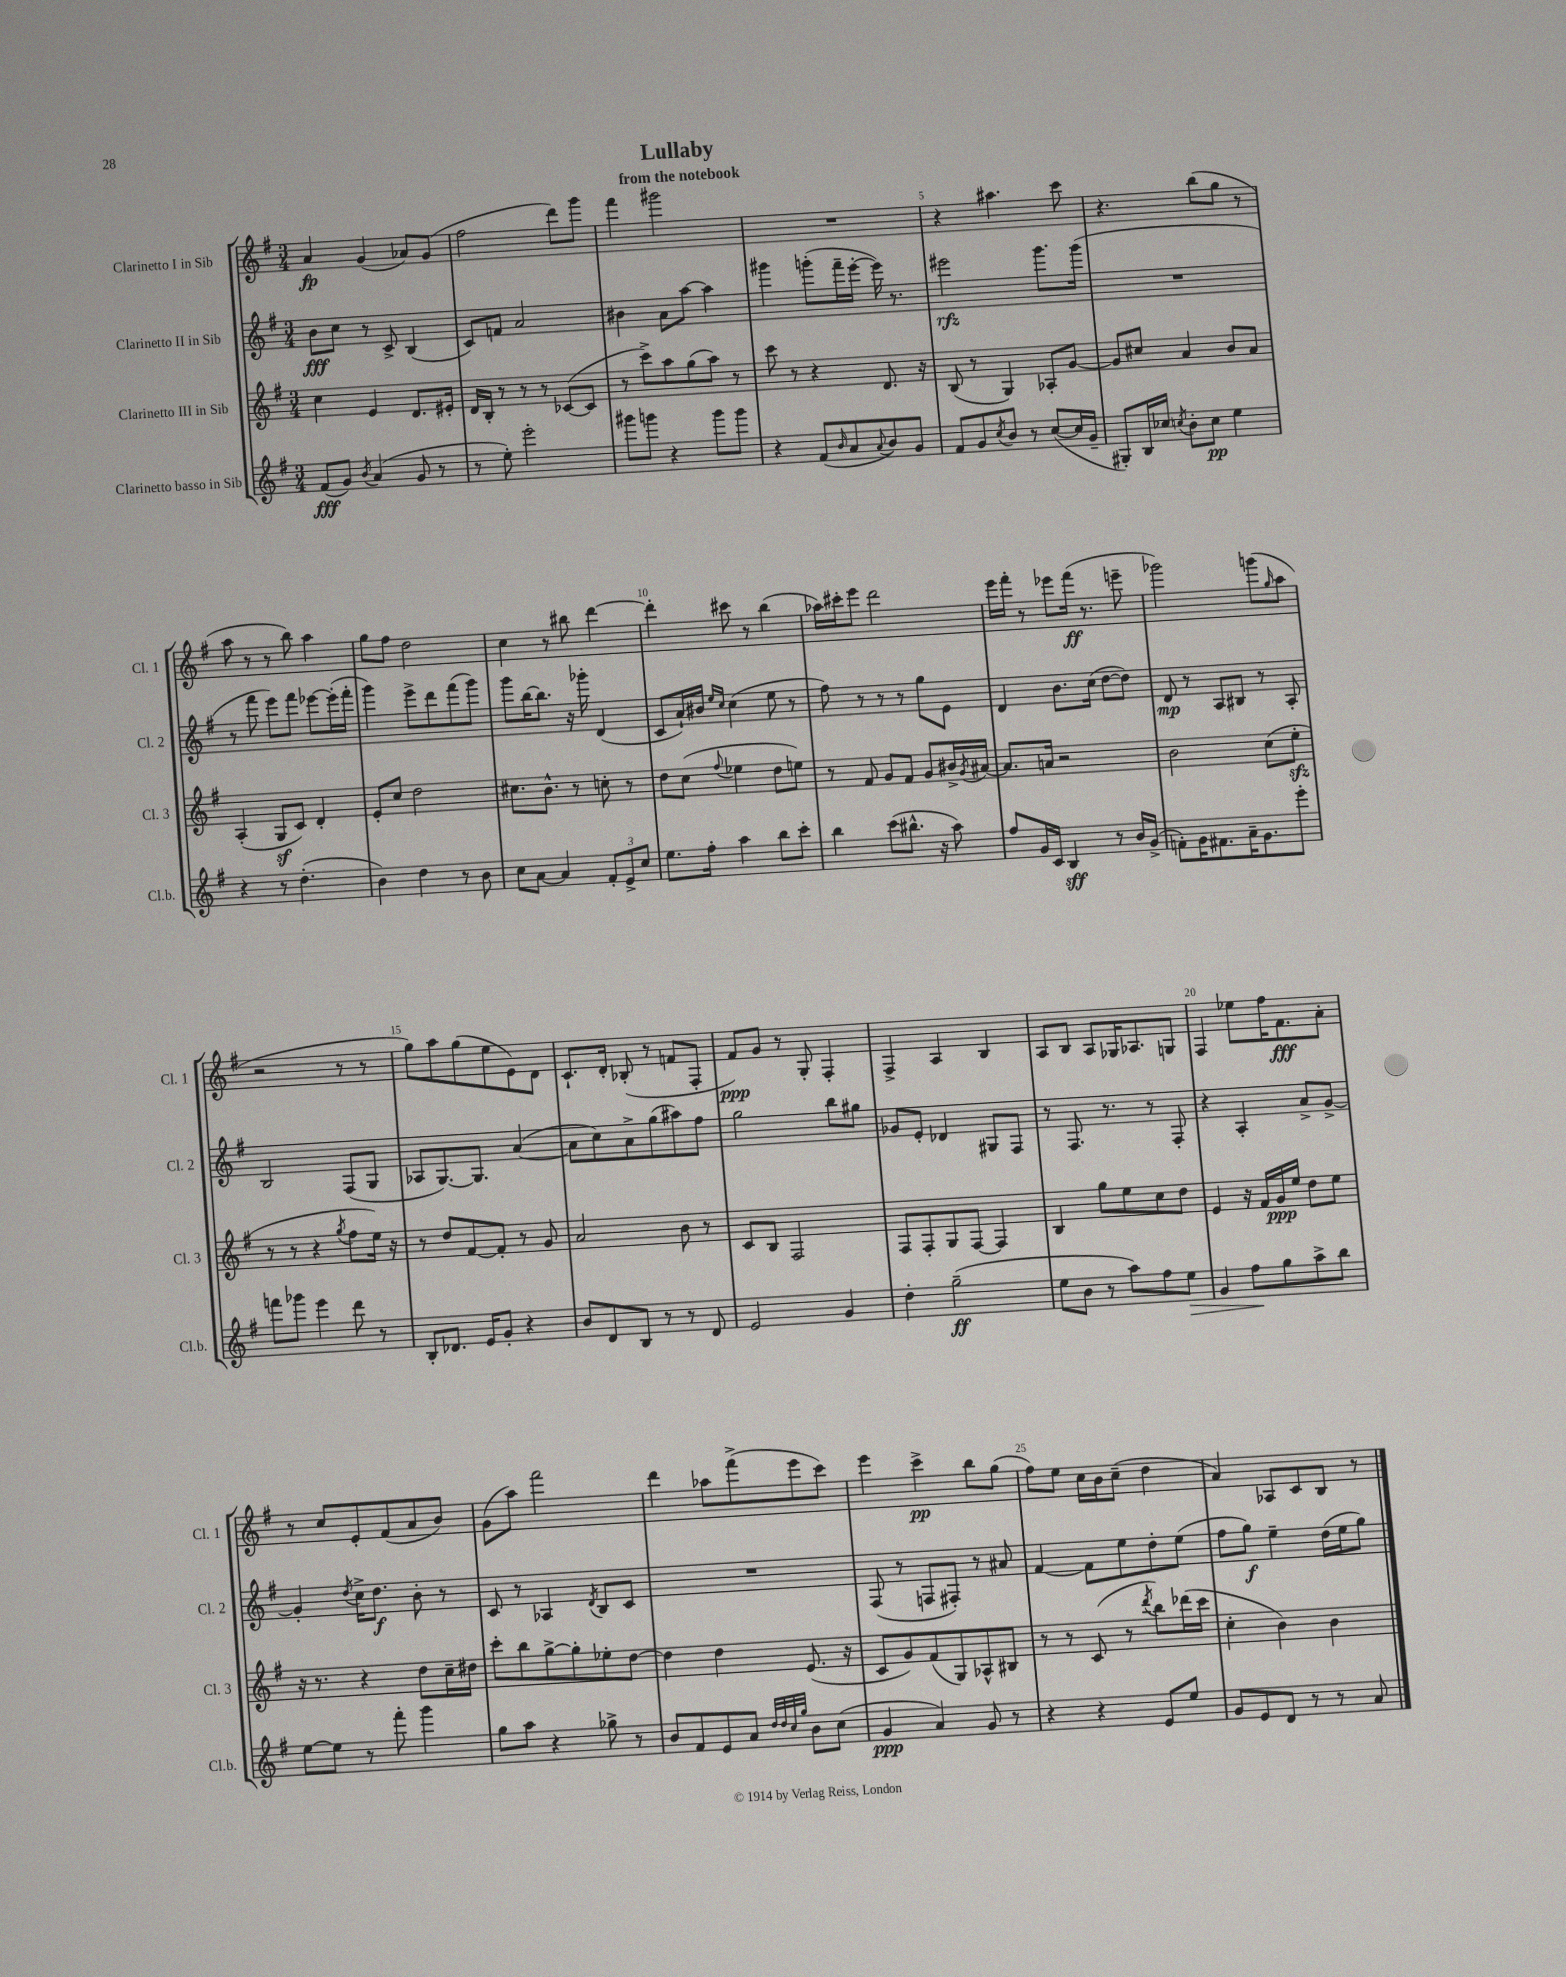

**kern	**kern	**kern	**kern
*staff4	*staff3	*staff2	*staff1
*clefG2	*clefG2	*clefG2	*clefG2
*k[f#]	*k[f#]	*k[f#]	*k[f#]
*M3/4	*M3/4	*M3/4	*M3/4
(8f#	4cc	8b	4a
8g)	.	8cc	.
8qb	.	.	.
(4a	4e	8r	(4g
.	.	8c^	.
8g	8.d	(4B	8a-)
8r	.	.	(8g
.	16e#'	.	.
=	=	=	=
8r	16d	8c)	2ff#
.	16B'	.	.
8ee')	8r	8f	.
2eee'	8r	2a	.
.	8r	.	.
.	([8c-	.	8ddd)
.	8c-]	.	8ggg
=	=	=	=
8ggg#	8r	4b#	4fff#
8ggg	8ccc^)	.	.
4r	8aa	8a	2ggg#
.	(8gg	[8aa	.
8ggg	8aa)	4aa]	.
8ggg	8r	.	.
=	=	=	=
4r	8ccc	4ggg#	2.r
.	8r	.	.
(8f#	4r	(8ggg'	.
16qqb	.	.	.
8a	.	16fff#~	.
.	.	[16eee'	.
8qqa	.	.	.
8b)	8.d	16eee])	.
.	.	8.r	.
8g	.	.	.
.	16r	.	.
=	=	=	=
8f#	(8B	2eee#	4r
8g	8r	.	.
8qcc	.	.	.
8b	4G)	.	4.aa#
8r	.	.	.
([8cc	8A-'	8.ggg	.
16cc]	[8g	.	8ccc
16g~	.	(16ggg	.
=	=	=	=
8G#')	8g]	2.r	4.r
16B	8cc#	.	.
16cc-	.	.	.
8qcc	.	.	.
8b'	4a	.	.
8cc	.	.	(8bb
4ee	8b	.	8gg
.	8a	.	8r
=	=	=	=
4r	(4A'	8r	8aa
.	.	8fff#	8r
8r	8G	8eee)	8r
(4.dd'	8c)	8fff#	8bb)
.	4d'	[8eee-	4aa
.	.	(16eee-']	.
.	.	16fff#'	.
=	=	=	=
4b)	8e'	4ggg)	8gg
.	8cc	.	8ff#
4dd	2dd	8eee^	2dd
.	.	8ddd	.
8r	.	(8fff#	.
8b	.	8ggg)	.
=	=	=	=
8cc	8.cc#	8ggg	4cc
[8a	.	[16bb	.
.	8.b^^	8.bb]	.
4a]	.	.	8r
.	8r	16r	8bb#
.	.	16ggg-'	.
12f#'	8cc'	(4d	[4ddd
12e^	.	.	.
.	8r	.	.
12cc	.	.	.
=	=	=	=
8.ee	8dd	8c	4ddd']
.	(8cc	16a`)	.
16ff#'	.	16b#	.
.	.	16qqee	.
.	8qqff#	16qqcc	.
4aa	4ee-	(4cc	8ccc#
.	.	.	8r
8bb	8dd	8ee	(4bb
8ccc'	8ee)	8r	.
=	=	=	=
4bb	8r	8ff#)	16aa-)
.	.	.	16ccc#'
.	8f#	8r	8eee
(8ccc	8g	8r	2ddd
8.bb#^^	8f#	8r	.
.	8g	8gg	.
16r	.	.	.
8aa)	16b#^	8e	.
.	8qg	.	.
.	[16a#	.	.
=	=	=	=
8ff#	8.a#]	4d	16eee
.	.	.	16fff#'
16g	.	.	8r
16c	16a	.	.
4B	2r	8.b	8eee-
.	.	.	(16fff#
.	.	(16cc	8.r
8r	.	[8dd	.
16b	.	8dd])	8eee~
(16g^	.	.	.
=	=	=	=
8f')	2b	8d	2ggg-)
16g	.	8r	.
8.f#	.	.	.
.	.	8A	.
16a~	.	8B#	.
8.g	.	.	.
.	(8cc	8r	(8ggg
.	.	.	16qqgg
8eee'	8ee'	8A'	8aa
=	=	=	=
8fff	8r	2B	2r
8ggg-	8r	.	.
4eee	4r	.	.
.	8qgg	.	.
8ddd	8ff#	(8F#	8r
8r	16ee)	8G	8r
.	16r	.	.
=	=	=	=
8B'	8r	8A-	8gg)
8.d-	8dd	[8.G)	8aa
.	[8f#	.	(8gg
16e	.	8.G]	.
8g'	8f#']	.	8ee
4r	8r	([4a	8e)
.	8g	.	8d
=	=	=	=
8b	2a	8a]	8.c`
8d	.	8cc)	.
.	.	.	16d'
8B	.	8a^	(8B-'
8r	.	(8gg	8r
8r	8b	8aa#)	8f
8d	8r	8ff#	8F#'
=	=	=	=
2e	8c	2gg	8f#)
.	8B	.	8g
.	2F#	.	8r
.	.	.	8G'
4g	.	8bb	4F#'
.	.	8gg#	.
=	=	=	=
4dd'	8F#	8g-	4F#^
.	8F#'	8e'	.
(2gg~	8G	4d-	4A
.	[8F#	.	.
.	4F#]	8G#	4B
.	.	8F#	.
=	=	=	=
8ee	4B	8r	8A
8b	.	8.F#	8B
8r	8gg	.	8A
.	.	8.r	.
8aa)	8ee	.	16G-
.	.	.	8.A-
8ff#	8cc	8r	.
8ee	8dd	8F#'	8G
=	=	=	=
4g	4e	4r	4F#
8ff#	16r	4A'	8ee-
.	16f#	.	.
8gg	16g	.	16ff#
.	16ee	.	8.f#
8aa^	8dd	8a^	.
8bb	8ee	[8g^	8a'
=	=	=	=
[8ee	16r	4g']	8r
.	8.r	.	.
8ee]	.	.	8cc
.	.	8qdd	.
8r	4r	16cc^	8e'
.	.	8.dd	.
8fff#'	.	.	(8f#
4ggg	8dd	8b'	8a
.	16cc~	8r	8b)
.	16dd#	.	.
=	=	=	=
8gg	8ccc'	8c	(8g
8aa	8bb	8r	8aa)
4r	[8gg^	4A-	2fff#
.	8gg']	.	.
.	.	8qd	.
8gg-^	8ee-'	8B	.
8r	[8dd	8c	.
=	=	=	=
8b	4dd]	2.r	4ddd
8f#	.	.	.
8e	4dd	.	8aa-
8a	.	.	(8fff#^
32qqdd	.	.	.
32qqdd	.	.	.
32qqcc	.	.	.
32qqgg	.	.	.
8b	(8.e	.	8eee
(8cc	.	.	8ccc)
.	16r	.	.
=	=	=	=
4g	8c	(8F#	4eee
.	8g)	8r	.
4a)	(8f#	8F	4ccc^
.	8G)	8F#')	.
8g	8A-^^	8r	8bb
8r	8B#	8a#	(8gg
=	=	=	=
4r	8r	[4f#	8ff#)
.	8r	.	8ee
4r	(8c	8f#]	16cc
.	.	.	16b
.	8r	8ee	(8cc~
.	8qddd	.	.
8e	8bb)	8dd'	4dd
8ee	(16ddd-	(8ee	.
.	16ccc	.	.
=	=	=	=
8g	4cc'	8ff#	4a)
8e	.	8gg)	.
8d	4b)	4ee~	8A-
8r	.	.	8c
8r	4b	(16dd	8B
.	.	16ee	.
8a	.	8gg)	8r
==	==	==	==
*-	*-	*-	*-
